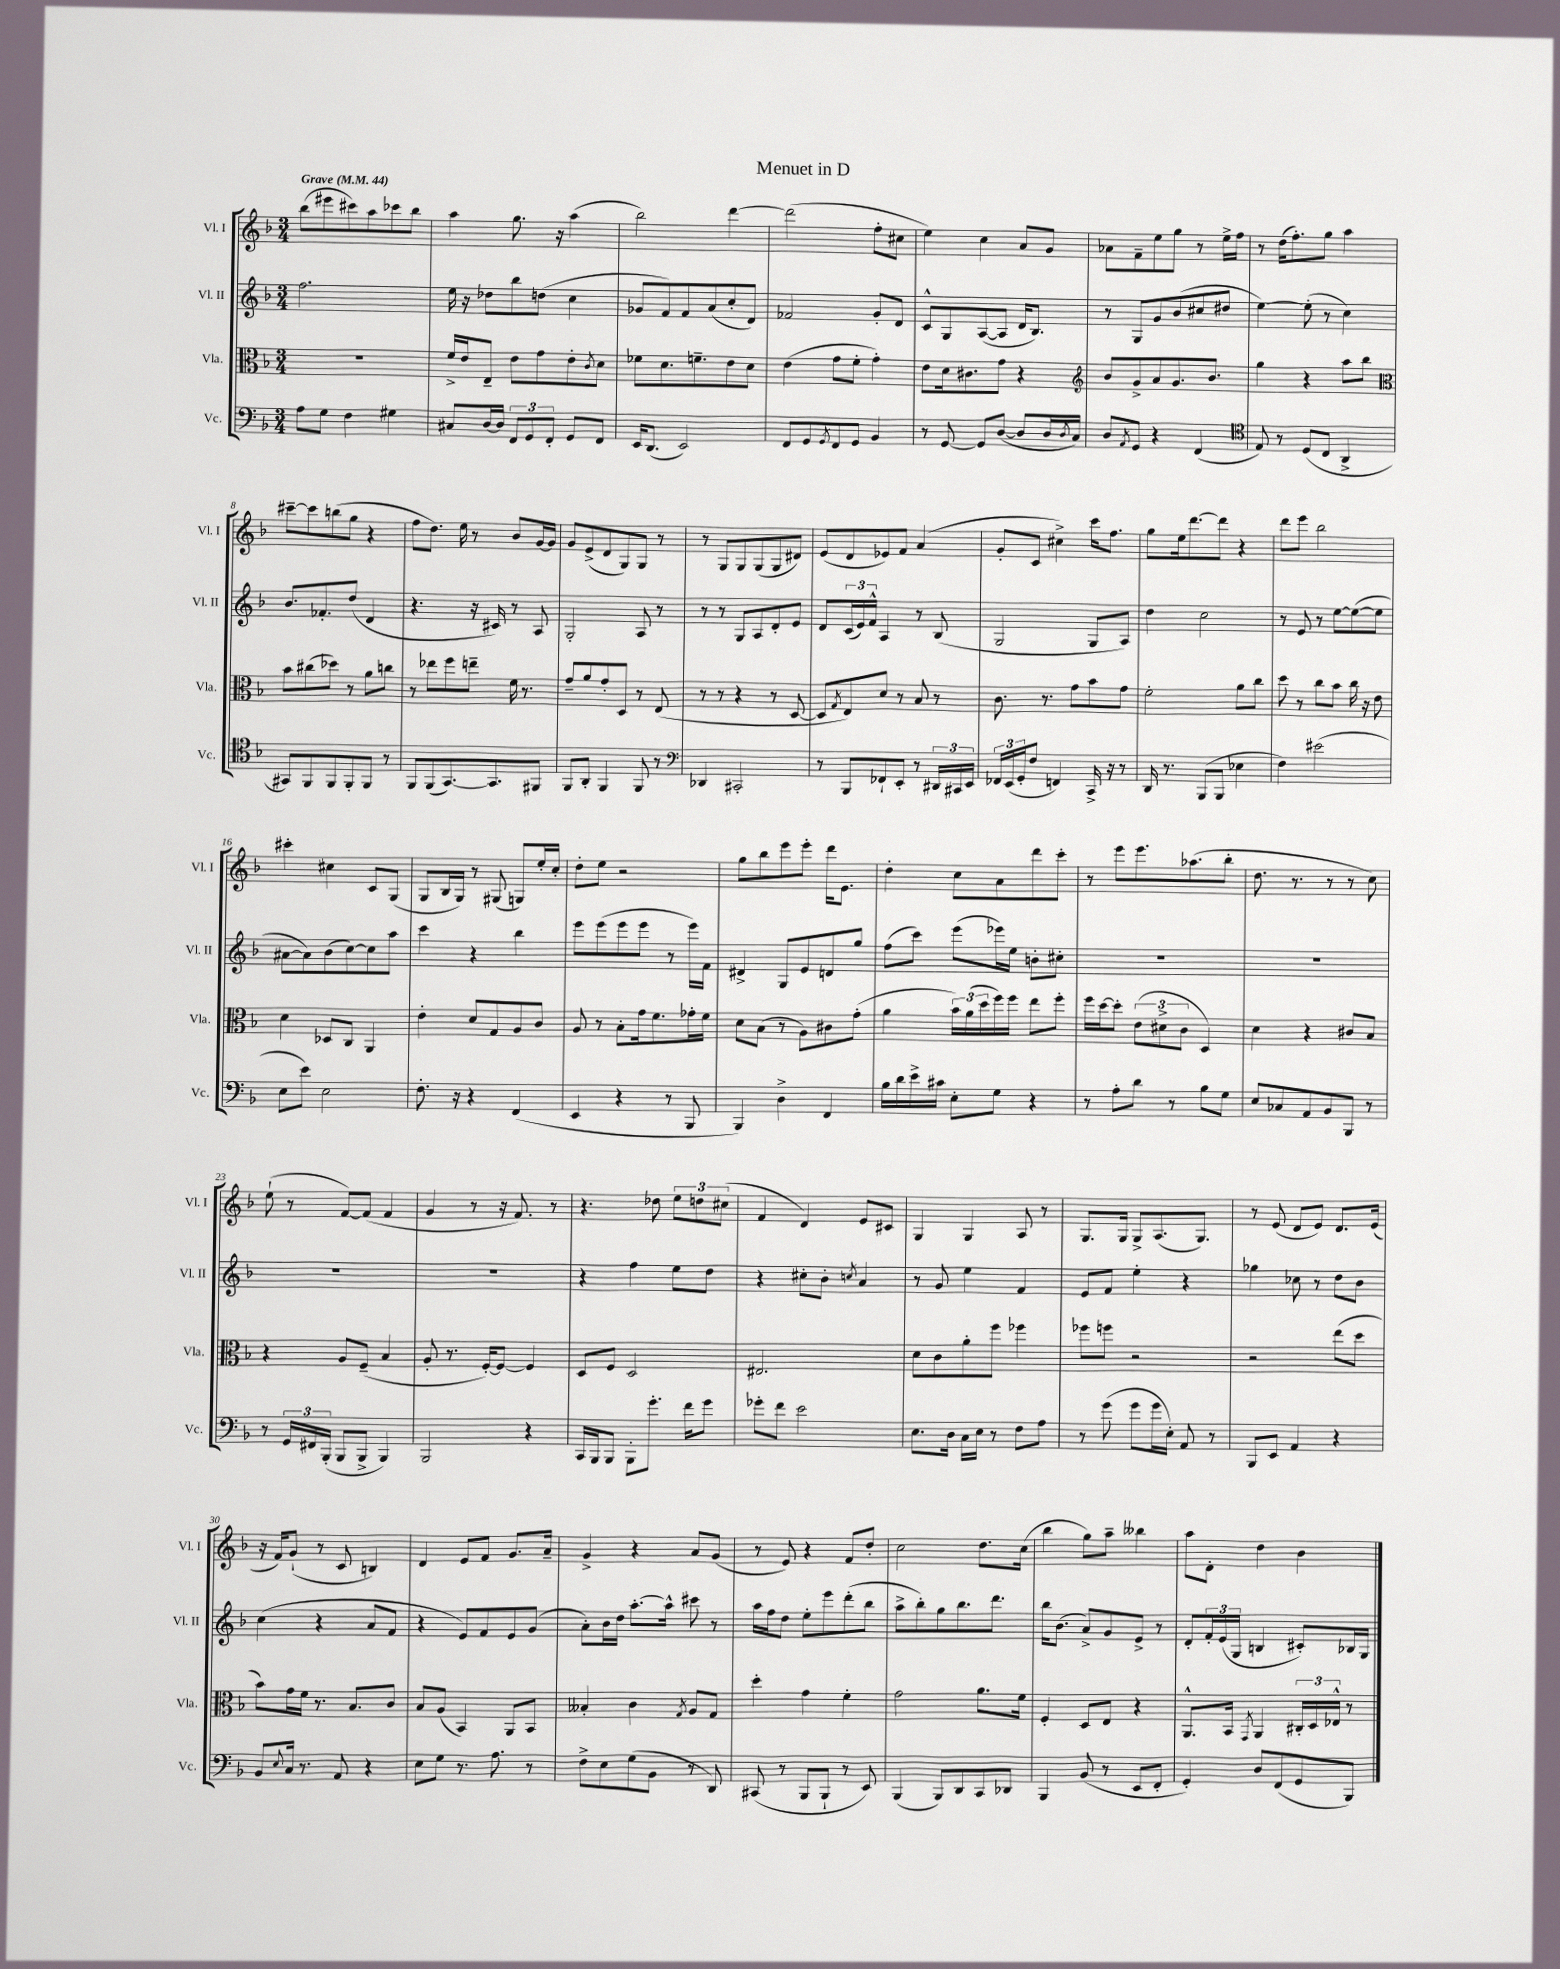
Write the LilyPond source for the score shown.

\header { title = "Menuet in D" }
<<
\new StaffGroup <<
\new Staff = "s0" \with { instrumentName = "Vl. I" shortInstrumentName = "Vl. I" } {
    \clef treble \key f \major \numericTimeSignature \time 3/4 \tempo "Grave" 4 = 44
    bes''8( eis'''8 cis'''8) a''8 ces'''8 bes''8 |
    a''4 g''8. r16 a''4( |
    bes''2) d'''4~ |
    d'''2( f''8-. cis''8 |
    e''4) c''4 a'8 g'8 |
    aes'8 f'8-- e''8 g''8 r8 e''16-> f''16 |
    r8 d''16( f''8.-.) g''8 a''4 |
    cis'''8~-- cis'''8 b''8( g''8 r4 |
    f''8 d''8.) e''16 r8 bes'8 g'16~ g'16 |
    g'8 e'8->( d'8 g8) g8 r8 |
    r8 g8 g8 g8( g8 dis'8) |
    e'8( d'8 ees'8) f'8 a'4( |
    g'8-. c'8 cis''4->) c'''16 f''8. |
    g''8 e''16 d'''8.~ d'''8 r4 |
    d'''8 e'''8 bes''2 |
    cis'''4-. cis''4 c'8 g8( |
    g8 bes16 g16) r8 gis8( g8) e''16-. c''16-. |
    d''8-. e''8 r2 |
    g''8 bes''8 e'''8 e'''8-. d'''16 e'8. |
    d''4-. c''8 a'8 d'''8 c'''8-. |
    r8 e'''8 e'''8. aes''8.( bes''8-. |
    d''8. r8. r8 r8 c''8) |
    e''8-!( r8 f'8~) f'8( f'4 |
    g'4 r8 r16 f'8.) r8 |
    r4. des''8 \tuplet 3/2 { e''8 d''8 cis''8( } |
    f'4 d'4) e'8 cis'8 |
    g4 g4 a8 r8 |
    g8. g16 g8-> a8.( g8.) |
    r8 e'8( d'8 e'8) d'8. e'16( |
    r16 f'16) g'8-!( r8 c'8 b4) |
    d'4 e'8 f'8 g'8. a'16-- |
    g'4-> r4 a'8 g'8( |
    r8 e'8) r4 f'8 d''8-. |
    c''2 d''8. c''16( |
    bes''4 g''8) a''8-- beses''4 |
    a''8 d'8-. d''4 bes'4 \bar "|." |
}
\new Staff = "s1" \with { instrumentName = "Vl. II" shortInstrumentName = "Vl. II" } {
    \clef treble \key f \major \numericTimeSignature \time 3/4
    f''2. |
    e''16 r16 des''8 bes''8 d''8( c''4 |
    ges'8 f'8) f'8 a'8( c''8-. d'8) |
    fes'2 g'8-. d'8 |
    c'8-^ g8 a8~( a8 d'16 bes8.) |
    r8 g8 g'8 bes'8( cis''8 dis''8 |
    e''4~) e''8-.( r8 c''4) |
    bes'8. fes'8.-. d''8( d'4 |
    r4. r16 cis'16) r8 a8 |
    g2-. a8 r8 |
    r8 r8 g8 a8 d'8-. e'8 |
    d'8 \tuplet 3/2 { c'16( e'16) f'16-^ } a4 r8 bes8( |
    g2 g8 a8) |
    d''4 c''2 |
    r8 e'8 r8 e''8~ e''8~( e''8 |
    ais'8~ ais'8) bes'8( c''8~) c''8 a''8 |
    c'''4 r4 bes''4 |
    e'''8 e'''8( e'''8 e'''8 r8 e'''16) f'16 |
    dis'4-> g8 e'8 d'8 g''8 |
    f''8( c'''8) e'''8( ees'''16) e''16 b'8-. cis''8-. |
    R2. |
    R2. |
    R2. |
    R2. |
    r4 f''4 e''8 d''8 |
    r4 cis''8-. bes'8-. \acciaccatura { c''8 } a'4 |
    r8 g'8 e''4 f'4 |
    e'8 f'8 e''4-. r4 |
    ges''4 ces''8 r8 d''8 bes'8 |
    c''4( r4 a'8 f'8 |
    r4 e'8) f'8 e'8 g'8( |
    a'8-.) bes'16 d''16 a''8.~-. a''16-^ cis'''8 r8 |
    a''16 f''16 d''8 e''8-. e'''8 d'''8-.( bes''8 |
    a''8-> bes''8-.) g''8 bes''8. d'''8. |
    bes''16 bes'8.( a'8->) g'8 e'8-> r8 |
    d'8-. \tuplet 3/2 { f'16-. e'16( g16 } b4 cis'8-.) bes16 g16 \bar "|." |
}
\new Staff = "s2" \with { instrumentName = "Vla." shortInstrumentName = "Vla." } {
    \clef alto \key f \major \numericTimeSignature \time 3/4
    R2. |
    f'16-> e'16 e8-- e'8 g'8 e'8-. \acciaccatura { c'8 } d'8 |
    fes'8 d'8. f'8.-- e'8 d'8 |
    e'4( g'8 f'8-. g'4-.) |
    e'8 d'16 cis'8. g'8 r4 |
    \clef treble bes'8 g'8-> a'8 g'8. bes'8. |
    g''4 r4 a''8 bes''8 |
    \clef alto bes'8 cis''8( des''8) r8 a'8 c''8 |
    r8 ees''8 f''8 e''8-- f'16 r8. |
    g'8-- a'8 g'8-. d8 r8 e8( |
    r8 r8 r4 r8 d8~ |
    d8 \acciaccatura { g8 } e8) d'8 r8 bes8 r8 |
    c'8. r8. g'8 bes'8 g'8 |
    f'2-. a'8 c''8 |
    d''8 r8 c''8 bes'8 c''16 r16 e'8 |
    d'4 des8 c8 a,4 |
    e'4-. d'8 g8 a8 c'8 |
    a8 r8 bes8-. g'16 f'8. ges'16-. f'16 |
    d'8 bes8( r8 a8) cis'8 g'8-.( |
    a'4 \tuplet 3/2 { bes'16) a'16( d''16 } f''16) f''16 e''8 f''8-. |
    f''16 d''16~ d''8-. \tuplet 3/2 { e'8( dis'8-> c'8 } d4) |
    d'4 r4 cis'8 bes8 |
    r4 a8 f8--( bes4 |
    a8-. r8. f16~-.) f8~ f4 |
    d8 f8 d2 |
    eis2. |
    d'8 c'8 a'8-. f''8 fes''4 |
    fes''8 f''8 r2 |
    r2 e''8( d''8 |
    bes'8) g'16 f'16 r8. bes8. c'8 |
    bes8 a8( bes,4) a,8 bes,8 |
    beses4-. c'4 \acciaccatura { g8 } a8 g8 |
    d''4-. g'4 f'4-. |
    g'2 a'8. f'16 |
    f4-. d8 e8 r4 |
    a,8.-^ bes,16 \acciaccatura { g,8 } a,4 \tuplet 3/2 { cis16-. d16 ees16-^ } r8 \bar "|." |
}
\new Staff = "s3" \with { instrumentName = "Vc." shortInstrumentName = "Vc." } {
    \clef bass \key f \major \numericTimeSignature \time 3/4
    a8 g8 f4 gis4 |
    cis8 d16~ d16 \tuplet 3/2 { f,8 g,8 f,8-. } g,8 f,8 |
    e,16 d,8.( e,2) |
    f,8 g,8 \acciaccatura { g,8 } f,8 g,8 bes,4 |
    r8 g,8~ g,8 d8~( d8 d16 \acciaccatura { d8 } c16) |
    d8 \acciaccatura { a,8 } g,8 r4 f,4( |
    \clef tenor e8) r8 d8( c8 a,4-> |
    gis,8) f,8 f,8 f,8-. f,8 r8 |
    f,8 f,8( g,8.~) g,8. fis,8 |
    f,8 a,8-. f,4 f,8 r8 |
    \clef bass des,4 cis,2-. |
    r8 bes,,8 fes,8-! e,8-. r8 \tuplet 3/2 { dis,16 cis,16 e,16 } |
    \tuplet 3/2 { fes,16 e,16( g,16-. } f8 f,4) c,16-> r16 r8 |
    d,16 r8. bes,,8( bes,,8 ees4 |
    f4) eis'2( |
    e8 e'8) e2 |
    f8.-. r16 r4 f,4( |
    e,4 r4 r8 bes,,8 |
    bes,,4) d4-> f,4 |
    bes16 d'16 e'16-> cis'16 e8-. g8 r4 |
    r8 a8-. d'8 r8 bes8 g8 |
    e8 ces8 a,8 bes,8 bes,,8 r8 |
    r8 \tuplet 3/2 { g,16 fis,16 bes,,16-.( } bes,,8 bes,,8-> bes,,4) |
    bes,,2 r4 |
    c,16 bes,,16 bes,,8 bes,,8-. g'8.-. f'16 g'8 |
    ges'8-. f'8 e'2 |
    e8. d16 c16 e16 r8 f8 a8 |
    r8 g'8( g'8 g'16 e16-.) a,8 r8 |
    bes,,8 e,8 a,4 r4 |
    bes,8 \appoggiatura { e8 } c16 r8. a,8 r4 |
    e8 g8 r8. a8. r8 |
    f8-> e8 g8( bes,8 r8 d,8) |
    cis,8( r8 bes,,8 bes,,8-! r8 e,8) |
    bes,,4( bes,,8) d,8 c,8 des,8 |
    bes,,4 bes,8( r8 e,8 f,8-. |
    g,4-.) d8 f,8( g,8 bes,,8) \bar "|." |
}
>>
>>
